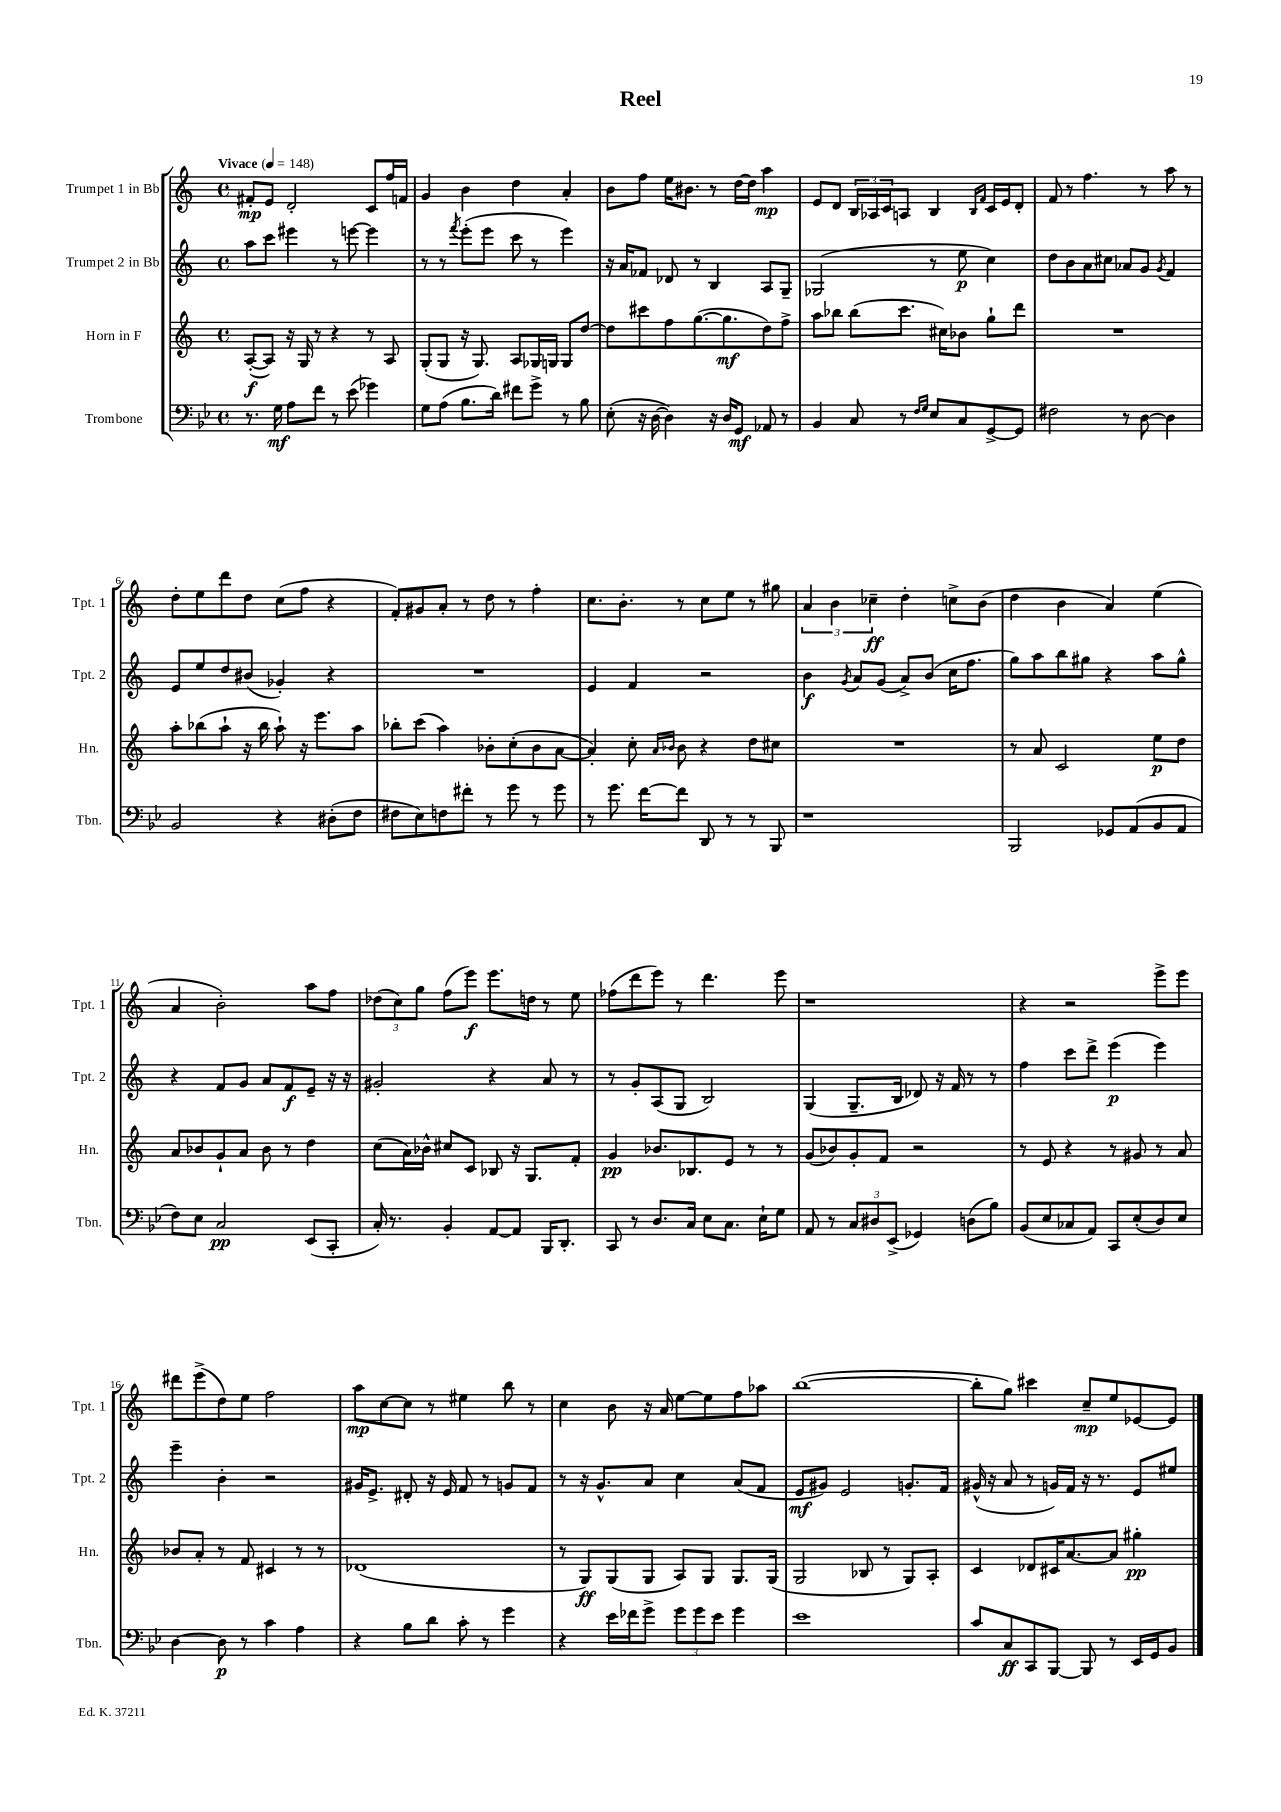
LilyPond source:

\header { title = "Reel" }
<<
\new StaffGroup <<
\new Staff = "s0" \with { instrumentName = "Trumpet 1 in Bb" shortInstrumentName = "Tpt. 1" } {
    \clef treble \key c \major \defaultTimeSignature \time 4/4 \tempo "Vivace" 4 = 148
    fis'8-.\mp e'8 d'2-. c'8 f''16 f'16 |
    g'4 b'4 d''4 a'4-. |
    b'8 f''8 e''16 bis'8. r8 d''16~ d''16 a''4\mp |
    e'8 d'8 \tuplet 3/2 { b16 aes16 c'16 } a8 b4 \grace { b16 f'16 } c'16 e'16 d'8-. |
    f'8 r8 f''4. r8 a''8 r8 |
    d''8-. e''8 d'''8 d''8 c''8( f''8 r4 |
    f'8-.) gis'8 a'8-. r8 d''8 r8 f''4-. |
    c''8. b'8.-. r8 c''8 e''8 r8 gis''8 |
    \tuplet 3/2 { a'4 b'4 ces''4--\ff } d''4-. c''8-> b'8( |
    d''4 b'4 a'4) e''4( |
    a'4 b'2-.) a''8 f''8 |
    \tuplet 3/2 { des''8( c''8) g''8 } f''8( e'''8\f) e'''8. d''16 r8 e''8 |
    fes''8( d'''8 e'''8) r8 d'''4. e'''8 |
    r1 |
    r4 r2 e'''8-> e'''8 |
    dis'''8 e'''8->( d''8) e''8 f''2 |
    a''8\mp c''8~ c''8 r8 eis''4 b''8 r8 |
    c''4 b'8 r16 a'16 e''8~ e''8 f''8 aes''8 |
    b''1~( |
    b''8-. g''8) cis'''4 c''8--\mp e''8 ees'8~ ees'8 \bar "|." |
}
\new Staff = "s1" \with { instrumentName = "Trumpet 2 in Bb" shortInstrumentName = "Tpt. 2" } {
    \clef treble \key c \major \defaultTimeSignature \time 4/4
    a''8 c'''8 eis'''4 r8 e'''8~ e'''4 |
    r8 r8 \acciaccatura { f'''8 } e'''8-.( e'''8 c'''8 r8 e'''4) |
    r16 a'16 fes'8 des'8 r8 b4 a8 g8-- |
    ges2( r8 e''8\p c''4) |
    d''8 b'8 a'8 cis''8 aes'8 g'8 \acciaccatura { g'8 } f'4 |
    e'8 e''8 d''8 bis'8( ges'4-.) r4 |
    R1 |
    e'4 f'4 r2 |
    b'4\f \acciaccatura { g'8 } a'8 g'8( a'8->) b'8( c''16 f''8. |
    g''8) a''8 b''8 gis''8 r4 a''8 gis''8-^ |
    r4 f'8 g'8 a'8 f'8\f e'8-- r16 r16 |
    gis'2-. r4 a'8 r8 |
    r8 g'8-. a8( g8 b2) |
    g4( g8.-- b16 des'8) r16 f'16 r8 r8 |
    f''4 c'''8 d'''8-> e'''4\p( e'''4) |
    e'''4-- b'4-. r2 |
    gis'16 e'8.-> dis'8-. r16 e'16 f'8 r8 g'8 f'8 |
    r8 r16 g'8.-^ a'8 c''4 a'8( f'8 |
    e'8\mf gis'8) e'2 g'8.-. f'16 |
    gis'16-^( r16 a'8 r8 g'16) f'16 r16 r8. e'8 eis''8 \bar "|." |
}
\new Staff = "s2" \with { instrumentName = "Horn in F" shortInstrumentName = "Hn." } {
    \clef treble \key c \major \defaultTimeSignature \time 4/4
    a8~-.\f( a8) r16 g16 r8 r4 r8 a8 |
    g8-.( g8 r16 g8.) a8 ges16 g16 g8 d''8~ |
    d''8 cis'''8 f''8 g''8.~( g''8.\mf d''8) f''8-> |
    a''8 bes''8 bes''8( c'''8. cis''16) bes'8 g''8-! d'''8 |
    R1 |
    a''8-. bes''8( a''8-! r16 bes''16 a''8-!) r16 e'''8. a''8 |
    bes''8-. c'''8( a''4) bes'8-. c''8-.( bes'8 a'8~ |
    a'4-.) c''8-. \grace { a'16 bes'16 } bes'8 r4 d''8 cis''8 |
    R1 |
    r8 a'8 c'2 e''8\p d''8 |
    a'8 bes'8 g'8-! a'8 bes'8 r8 d''4 |
    c''8( a'16) bes'16-^ cis''8 c'8 bes8 r16 g8. f'8-. |
    g'4\pp bes'8. bes8. e'8 r8 r8 |
    g'8( bes'8) g'8-. f'8 r2 |
    r8 e'8 r4 r8 gis'8 r8 a'8 |
    bes'8 a'8-. r8 f'8 cis'4 r8 r8 |
    des'1( |
    r8 g8\ff) g8( g8 a8) g8 g8. g16( |
    g2 bes8 r8 g8) a8-. |
    c'4 des'8 cis'16 a'8.~ a'8 gis''4-.\pp \bar "|." |
}
\new Staff = "s3" \with { instrumentName = "Trombone" shortInstrumentName = "Tbn." } {
    \clef bass \key bes \major \defaultTimeSignature \time 4/4
    r8. g16\mf a8 f'8 r8 ees'8( ges'4) |
    g8 a8( bes8. d'16) fis'8 g'8-> r8 bes8 |
    ees8-.( r16 d16~ d4) r16 d16 g,8\mf aes,8 r8 |
    bes,4 c8 r8 \grace { f16 g16 } ees8 c8 g,8~-> g,8 |
    fis2 r8 d8~ d4 |
    bes,2 r4 dis8-.( f8 |
    fis8 ees8) f8 fis'8-. r8 g'8 r8 g'8 |
    r8 g'8. f'16~ f'8 d,8 r8 r8 bes,,8 |
    r1 |
    bes,,2 ges,8 a,8( bes,8 a,8 |
    f8) ees8 c2\pp ees,8( c,8-. |
    c16-.) r8. bes,4-. a,8~ a,8 bes,,16 d,8.-. |
    c,8 r8 d8. c16 ees8 c8. ees16-! g8 |
    a,8 r8 \tuplet 3/2 { c8 dis8 ees,8->( } ges,4) d8( bes8) |
    bes,8( ees8 ces8 a,8) c,8 ees8-.( d8) ees8 |
    d4~ d8\p r8 c'4 a4 |
    r4 bes8 d'8 c'8-. r8 g'4 |
    r4 ees'16 fes'16 g'8-> \tuplet 3/2 { g'8 g'8 ees'8 } g'4 |
    ees'1 |
    c'8 c8\ff c,8 bes,,8~ bes,,8 r8 ees,16 g,16 bes,8 \bar "|." |
}
>>
>>
